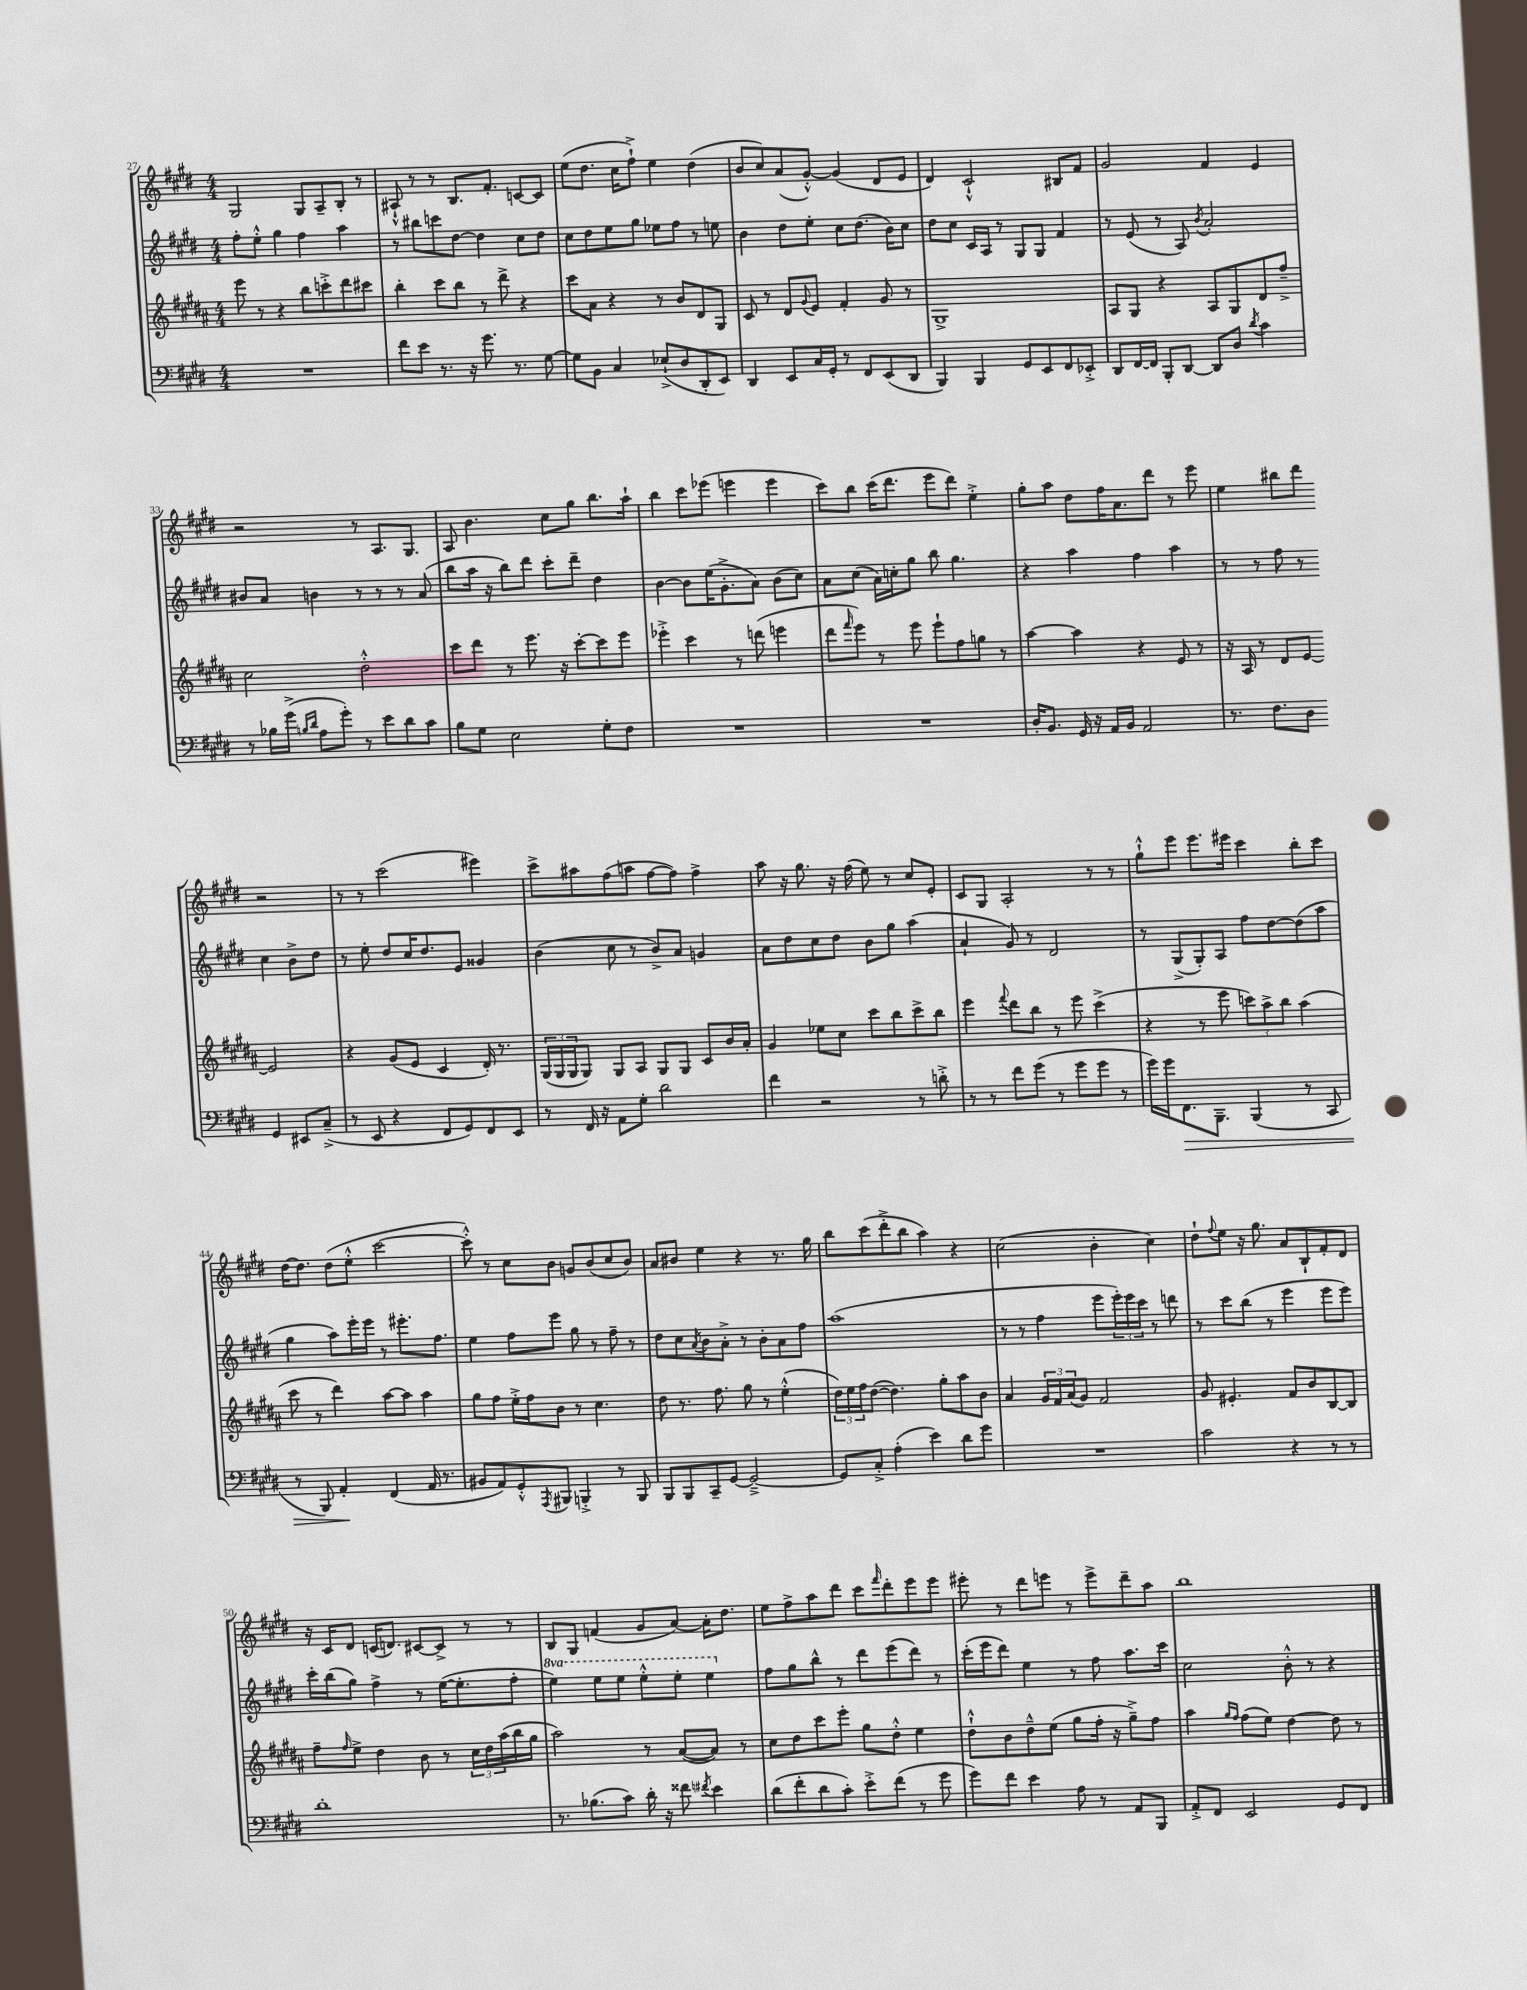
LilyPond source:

<<
\new StaffGroup <<
\new Staff = "s0" {
    \clef treble \key e \major \numericTimeSignature \time 4/4
    gis2 gis8 a8-- b8-. r8 |
    ais8-!-^ r8 r8 b8. fis'8.-. c'8~ c'8 |
    e''8( dis''8. cis''16 fis''8-!->) e''4 dis''4( |
    b'8 cis''8) a'8( gis'8~-.-^) gis'4( dis'8 e'8 |
    dis'4) cis'2-!-^ bis8 fis'8 |
    gis'2 fis'4 e'4 |
    r2 r8 a8. gis8. |
    a8 b'4. cis''8 gis''8 b''8. a''16-! |
    b''4 cis'''8 ees'''8( e'''4 e'''4 |
    cis'''8) b''8 cis'''16( dis'''8. e'''8 dis'''8) e''4-.-> |
    gis''8-. a''8 dis''8 fis''16 a'8. dis'''8 r8 e'''8 |
    e''4 bis''8 dis'''8 r2 |
    r8 r8 cis'''2( eis'''4) |
    cis'''8-> ais''8 fis''8( a''8 fis''8~ fis''8) fis''4-> |
    a''8 r16 gis''8. r16 fis''16( e''8) r8 cis''8 e'8-. |
    cis'8 gis8 a2-. r8 r8 |
    gis''8-!-^ e'''8 e'''8. eis'''16 cis'''4 b''8-. cis'''8 |
    dis''16~ dis''8. dis''8( e''8-.-^ cis'''2~ |
    cis'''8-.-^) r8 cis''8 b'8 g'8 b'8( cis''8 b'8) |
    a'8 bis'8 e''4 r4 r8. gis''16 |
    b''8 cis'''8( dis'''8-.-> b''8 a''4) r4 |
    cis''2( b'4-. cis''4) |
    dis''8-! \appoggiatura { fis''8 } e''8 r16 gis''8. a'8 b8-! fis'8-. dis'8 |
    r16 cis'16 dis'8 c'16( d'8.) cis'8~ cis'8-> r8 r8 |
    b8 gis8 f'4( gis'8 a'8~) a'16-. dis''8. |
    e''8 fis''8-> a''8 dis'''8 cis'''8 \grace { fis'''16 } dis'''8-. e'''8 e'''8 |
    eis'''8-. r8 dis'''8 e'''8 r8 e'''8-> dis'''8-- a''8 |
    b''1 \bar "|." |
}
\new Staff = "s1" {
    \clef treble \key e \major \numericTimeSignature \time 4/4 \set Staff.ottavationMarkups = #ottavation-simple-ordinals
    fis''8-. e''8-.-^ gis''4 fis''4 a''4 |
    r8 bis''8 c'''8 dis''8~ dis''4 cis''8 dis''8 |
    cis''8 dis''8 e''8 gis''8 ees''8 fis''8 r8 e''8 |
    b'4 dis''8 e''8-. cis''8 dis''8.( b'16) cis''8 |
    dis''8 cis''8 cis'16 a16 r8 gis8 gis8 fis'4 |
    r8 e'8( r8 a8) \acciaccatura { b'8 } a'2-. |
    bis'8 a'8 b'4 r8 r8 r8 a'8( |
    b''8 a''16 r16 b''8) dis'''8 cis'''8-. dis'''8-- dis''4 |
    b'4~ b'8 e''16( gis'8.-.-> a'8) b'8( cis''8) |
    a'8 cis''8( a'16) c''16-. gis''8 b''8 gis''4. |
    r4 a''4 fis''4 a''4 |
    r8 r8 fis''8 r8 cis''4 b'8-> dis''8 |
    r8 e''8-. dis''8 cis''16 dis''8. e'8 gisis'4 |
    b'4( cis''8 r8 b'8->) a'8 g'4 |
    a'8 dis''8 cis''8 dis''8 b'8 gis''8 a''4( |
    a'4-! gis'8) r8 dis'2 |
    r8 gis8->( gis8-.) a8 fis''8 dis''8~ dis''8( a''8 |
    gis''4 a''8) e'''16-. e'''16 r8 eis'''8.-. fis''8. |
    e''4 fis''8 e'''8 gis''8 r8 fis''8-- r8 |
    dis''8 cis''8 \acciaccatura { a'8 } b'8 a'8-.-> r8 b'8-. a'8 fis''8 |
    a''1( |
    r8 r8 fis''4 e'''8 \tuplet 3/2 { e'''16-.) e'''16 cis'''16 } r8 d'''8 |
    r8 cis'''8 b''8( r8 e'''4 e'''8 e'''8) |
    cis'''16-. b''16( gis''8) fis''4-> r8 e''16~( e''8.-. fis''8-. |
    \ottava #1 e'''4) e'''8 e'''8 e'''8-.-^ e'''8-. e'''4 \ottava #0 |
    fis''8 gis''8 b''8-^ r8 dis'''8 e'''8( dis'''8) r8 |
    cis'''16-.( e'''16 dis'''8) e''4 r8 fis''8 a''8. cis'''16 |
    cis''2 b'8-.-^ r8 r4 \bar "|." |
}
\new Staff = "s2" {
    \clef treble \key b \major \numericTimeSignature \time 4/4
    e'''8 r8 r4 b''8 c'''8-.-> dis'''8 cis'''8 |
    b''4-. cis'''8 b''8 r8 dis'''8-> r4 |
    cis'''8 ais'8 r4 r8 b'8 dis'8 gis8 |
    cis'8 r8 dis'8 \appoggiatura { gis'8 } e'8 fis'4-. gis'8 r8 |
    gis1-> |
    ais8 gis8 r4 ais8 gis8 dis'8 fis''8---> |
    cis''2 dis''2-.-^ |
    cis'''8 dis'''8 r8 e'''8. r16 cis'''8~-. cis'''8 e'''8 |
    ees'''4-.-> cis'''4 r8 d'''8( e'''4 |
    dis'''8 \grace { fis'''16 } e'''8) r8 e'''8 e'''8-! fis''8 g''8 r8 |
    ais''4~ ais''4 r4 e'8 r8 |
    r16 ais16 r8 dis'8 e'8~ e'2 |
    r4 gis'8( e'8 cis'4 dis'16-.) r8. |
    \tuplet 3/2 { gis16( gis16 gis16 } gis8) gis8 ais8 gis8 gis8 cis'8 b'16 ais'16-. |
    gis'4 ees''8 cis''8 cis'''8 b''8 cis'''8-> b''8 |
    e'''4 \appoggiatura { fis'''8 } dis'''8 b''8 r8 e'''8 cis'''4->( |
    r4 r8 e'''8 \tuplet 3/2 { c'''8) ais''8-> b''8 } ais''4( |
    cis'''8 r8 dis'''4) ais''8~ ais''8 ais''4 |
    gis''8 fis''8 e''16-.-> fis''16 b'8 r8 cis''4. |
    dis''8 r8. fis''8. gis''8 r8 e''4-.-^( |
    \tuplet 3/2 { dis''16) e''16 fis''16 } dis''8~( dis''4.) gis''8-. ais''8 b'8 |
    ais'4 \tuplet 3/2 { gis'16 fis'16 ais'16( } gis'8) fis'2 |
    gis'8 eis'4.-. fis'8 b'8 b8~ b8 |
    fis''8-- \grace { fis''16 } e''8-> dis''4 b'8 r8 \tuplet 3/2 { cis''16 dis''16 ais''16( } b''16 gis''16 |
    ais''2) r8 ais'8~( ais'8) r8 |
    cis''8 dis''8 cis'''8 e'''8-. gis''8 dis''8-.-^ e''4 |
    dis''8-!-^ b'8 dis''8---^ e''8( gis''8 fis''16-. r16 gis''8--->) fis''8 |
    ais''4 \grace { gis''16 fis''16 } fis''8( e''8) dis''4~ dis''8 r8 \bar "|." |
}
\new Staff = "s3" {
    \clef bass \key e \major \numericTimeSignature \time 4/4
    R1 |
    fis'8 e'8 r8. r16 gis'8. r8. gis8~ |
    gis8 b,8 cis4 ees8-!->( dis8 dis,8-. e,8) |
    dis,4 e,8 cis16 gis,16-. r8 fis,8 e,8( dis,8 |
    b,,4) b,,4 gis,8 e,8 fis,8 ees,8-.-> |
    dis,8 fis,16~ fis,16 b,,8-. dis,8~ dis,8 dis8 \acciaccatura { dis'8 } cis'4 |
    r8 bes16 gis'16->( \grace { b16 dis'16 } a8 gis'8-.) r8 e'8 dis'8 cis'8 |
    b8 gis8 e2 gis8-. fis8 |
    R1 |
    R1 |
    dis16-. b,8. gis,16 r16 a,16 b,16 a,2 |
    r8. fis8. dis8 gis,4 eis,8 cis8--->( |
    r8 e,8 r4 fis,8 gis,8) fis,8 e,8 |
    r8 fis,16 r16 a,8 gis8-. dis'2 |
    fis'4 r2 r8 d'8-.-> |
    r8 r8 fis'8 gis'8( r8 gis'8 gis'8 r8 |
    gis'16) gis'16 fis,8.\> b,,8.-- b,,4( r8 cis,8 |
    r8 b,,8) a,4-.\! fis,4( a,16 r8. |
    bis,8 a,8) gis,8-.-^ \acciaccatura { a,,8 } bis,,8 b,,4-.-> r8 b,,8 |
    b,,8 b,,8 cis,8-- gis,8~ gis,2~---> |
    gis,8 cis8-.-> a4-.( e'4) dis'8 gis'8 |
    R1 |
    cis'2 r4 r8 r8 |
    dis'1-. |
    r8. bes8.( cis'8) dis'16-. r16 fisis'8 \acciaccatura { fis'8 } e'4 |
    dis'8( fis'8-. dis'8 cis'8-.) e'8-.-> fis'8( r8 gis'8 |
    gis'8) fis'8 e'4 a8 r8 a,8 b,,8 |
    a,8-.-> fis,8 e,2 gis,8 fis,8 \bar "|." |
}
>>
>>
\layout { \context { \Score currentBarNumber = #27 } }
